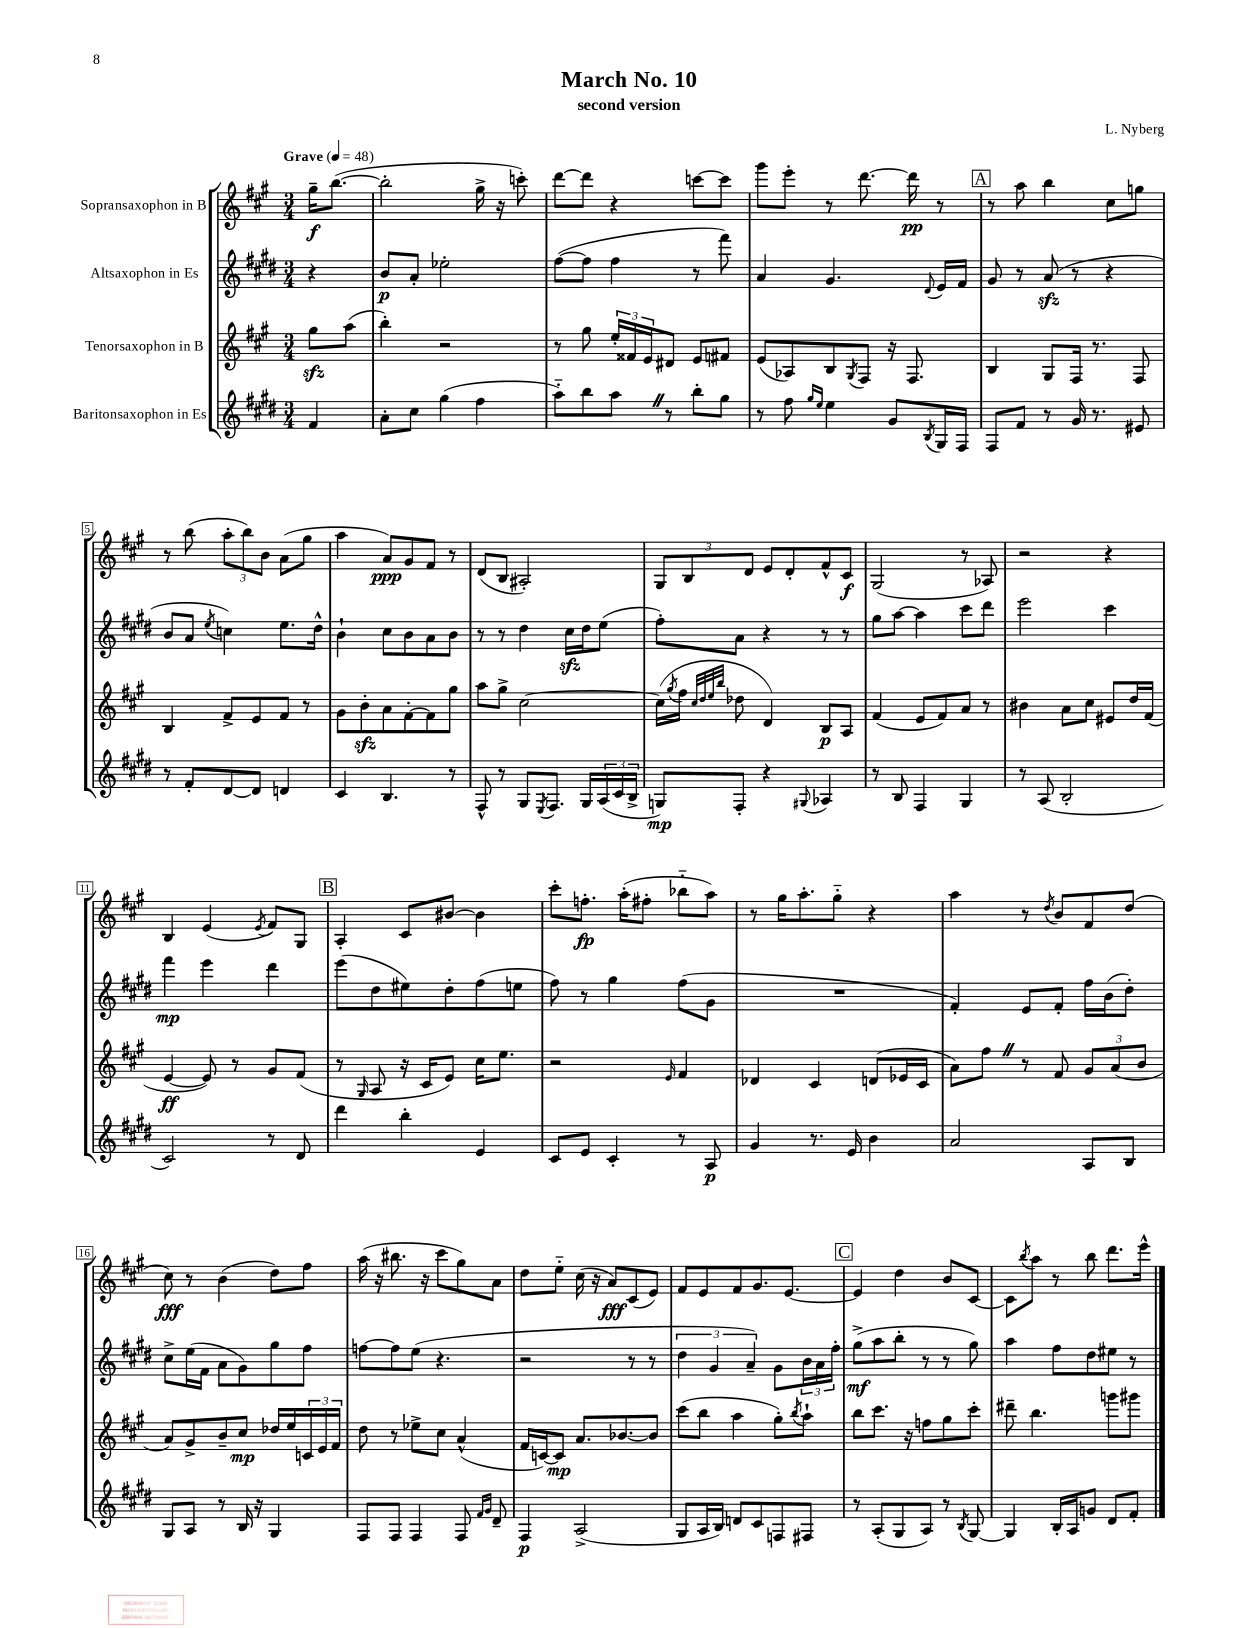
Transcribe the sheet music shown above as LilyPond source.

\header { title = "March No. 10" composer = "L. Nyberg" subtitle = "second version" }
<<
\new StaffGroup <<
\new Staff = "s0" \with { instrumentName = "Sopransaxophon in B" } {
    \clef treble \key a \major \numericTimeSignature \time 3/4 \partial 4 \tempo "Grave" 4 = 48
    gis''16--\f b''8.~( |
    b''2-. gis''16-> r16 c'''8-.) |
    d'''8~ d'''8 r4 c'''8~ c'''8 |
    gis'''8 e'''8-. r8 d'''8.~ d'''16\pp r8 |
    \mark \markup { \box "A" } r8 a''8 b''4 cis''8 g''8 |
    r8 b''8( \tuplet 3/2 { a''8-. b''8) b'8 } a'8( gis''8 |
    a''4 a'8\ppp) gis'8 fis'8 r8 |
    d'8( b8 ais2-.) |
    \tuplet 3/2 { gis8 b8 d'8 } e'8 d'8-. fis'8-^ cis'8\f |
    gis2( r8 aes8) |
    r2 r4 |
    b4 e'4( \acciaccatura { e'8 } fis'8) gis8 |
    \mark \markup { \box "B" } a4-. cis'8 bis'8~ bis'4 |
    cis'''8-. f''8.-.\fp a''16-.( fis''8-. bes''8-_ a''8) |
    r8 gis''16 a''8.-. gis''8-_ r4 |
    a''4 r8 \acciaccatura { d''8 } b'8 fis'8 d''8( |
    cis''8\fff) r8 b'4( d''8) fis''8 |
    a''16( r16 bis''8. r16 cis'''8 gis''8) a'8 |
    d''8 e''8-_ cis''16( r16 a'8\fff) cis'8( e'8) |
    fis'8 e'8 fis'8 gis'8. e'8.~ |
    \mark \markup { \box "C" } e'4 d''4 b'8 cis'8~ |
    cis'8 \acciaccatura { b''8 } a''8 r8 b''8 d'''8. e'''16-^ \bar "|." |
}
\new Staff = "s1" \with { instrumentName = "Altsaxophon in Es" } {
    \clef treble \key e \major \numericTimeSignature \time 3/4 \partial 4
    r4 |
    b'8\p a'8-. ees''2-. |
    fis''8~( fis''8 fis''4 r8 fis'''8) |
    a'4 gis'4. \appoggiatura { dis'8 } e'16 fis'16 |
    \mark \markup { \box "A" } gis'8 r8 a'8\sfz( r8 r4 |
    b'8 a'8 \acciaccatura { e''8 } c''4) e''8. dis''16-^ |
    b'4-! cis''8 b'8 a'8 b'8 |
    r8 r8 dis''4 cis''16\sfz dis''16 e''8( |
    fis''8-.) a'8 r4 r8 r8 |
    gis''8 a''8~ a''4 cis'''8 dis'''8 |
    e'''2 cis'''4 |
    fis'''4\mp e'''4 dis'''4 |
    \mark \markup { \box "B" } e'''8( dis''8 eis''8) dis''8-. fis''8( e''8 |
    fis''8) r8 gis''4 fis''8( gis'8 |
    R2. |
    fis'4-.) e'8 fis'8-. fis''16 b'16( dis''8-.) |
    cis''8-> e''16( fis'16 a'8 gis'8) gis''8 fis''8 |
    f''8~ f''8 e''8( r4. |
    r2 r8 r8 |
    \tuplet 3/2 { dis''4 gis'4 a'4--) } gis'8 \tuplet 3/2 { b'16 a'16 fis''16-. } |
    \mark \markup { \box "C" } gis''8->\mf( a''8 b''8-. r8 r8 gis''8) |
    a''4 fis''8 dis''8 eis''8 r8 \bar "|." |
}
\new Staff = "s2" \with { instrumentName = "Tenorsaxophon in B" } {
    \clef treble \key a \major \numericTimeSignature \time 3/4 \partial 4
    gis''8\sfz a''8( |
    b''4-.) r2 |
    r8 gis''8 \tuplet 3/2 { e''16-. fisis'16 e'16 } dis'8 e'8 fis'8 |
    e'8( aes8) b8 \acciaccatura { gis8 } fis8 r16 fis8. |
    \mark \markup { \box "A" } b4 gis8 fis16 r8. fis8 |
    b4 fis'8-> e'8 fis'8 r8 |
    gis'8 b'8-.\sfz a'8 fis'8~-. fis'8 gis''8 |
    a''8 gis''8-> cis''2~ |
    cis''16( \acciaccatura { gis''8 } fis''16 \grace { cis''32 d''32 e''32 b''32 } des''8 d'4) b8\p a8 |
    fis'4( e'8 fis'8) a'8 r8 |
    bis'4 a'8 cis''8 eis'8 d''16 fis'16( |
    e'4~\ff e'8) r8 gis'8 fis'8( |
    \mark \markup { \box "B" } r8 \grace { gis16 } a8 r16 cis'16 e'8) cis''16 e''8. |
    r2 \grace { e'16 } fis'4 |
    des'4 cis'4 d'8( ees'16 cis'16 |
    a'8) fis''8 \once \override BreathingSign.text = \markup { \musicglyph "scripts.caesura.straight" } \breathe r8 fis'8 \tuplet 3/2 { gis'8 a'8( b'8 } |
    a'8) gis'8-> b'8-- cis''8\mp des''16 e''16 \tuplet 3/2 { c'16 e'16 fis'16 } |
    d''8 r8 ees''8-> cis''8 a'4-^( |
    fis'16 c'16~) c'8\mp a'8. bes'8.~ bes'8 |
    cis'''8( b''8 a''4 gis''8-.) \acciaccatura { b''8 } a''8-! |
    \mark \markup { \box "C" } b''8 cis'''8. r16 f''8 gis''8 cis'''8-. |
    dis'''8-- b''4. g'''8 gis'''8 \bar "|." |
}
\new Staff = "s3" \with { instrumentName = "Baritonsaxophon in Es" } {
    \clef treble \key e \major \numericTimeSignature \time 3/4 \partial 4
    fis'4 |
    a'8-. cis''8 gis''4( fis''4 |
    a''8-_) b''8 a''8 \once \override BreathingSign.text = \markup { \musicglyph "scripts.caesura.straight" } \breathe r8 b''8-. gis''8 |
    r8 fis''8 \grace { gis''16 e''16 } e''4 gis'8 \acciaccatura { b8 } gis16 fis16 |
    \mark \markup { \box "A" } fis8 fis'8 r8 gis'16 r8. eis'8 |
    r8 fis'8-. dis'8~ dis'8 d'4 |
    cis'4 b4. r8 |
    fis8-^ r8 gis8 \acciaccatura { e8 } fis8. gis16 \tuplet 3/2 { a16( cis'16 b16-> } |
    g8\mp) fis8-. r4 \appoggiatura { gis8 } aes4 |
    r8 b8 fis4 gis4 |
    r8 a8( b2-. |
    cis'2) r8 dis'8 |
    \mark \markup { \box "B" } dis'''4 b''4-. e'4 |
    cis'8 e'8 cis'4-. r8 a8\p |
    gis'4 r8. e'16 b'4 |
    a'2 a8 b8 |
    gis8 a8 r8 b16 r16 gis4 |
    fis8 fis8 fis4 fis8 \grace { fis'16 gis'16 } dis'8-- |
    fis4\p a2->( |
    gis8 a16 b16) d'8 cis'8 f8 fis8 |
    \mark \markup { \box "C" } r8 a8-.( gis8 a8) r8 \acciaccatura { b8 } gis8~ |
    gis4 b16-. a16 g'8 dis'8 fis'8-. \bar "|." |
}
>>
>>
\layout { \context { \Score \override BarNumber.stencil = #(make-stencil-boxer 0.1 0.3 ly:text-interface::print) } }
